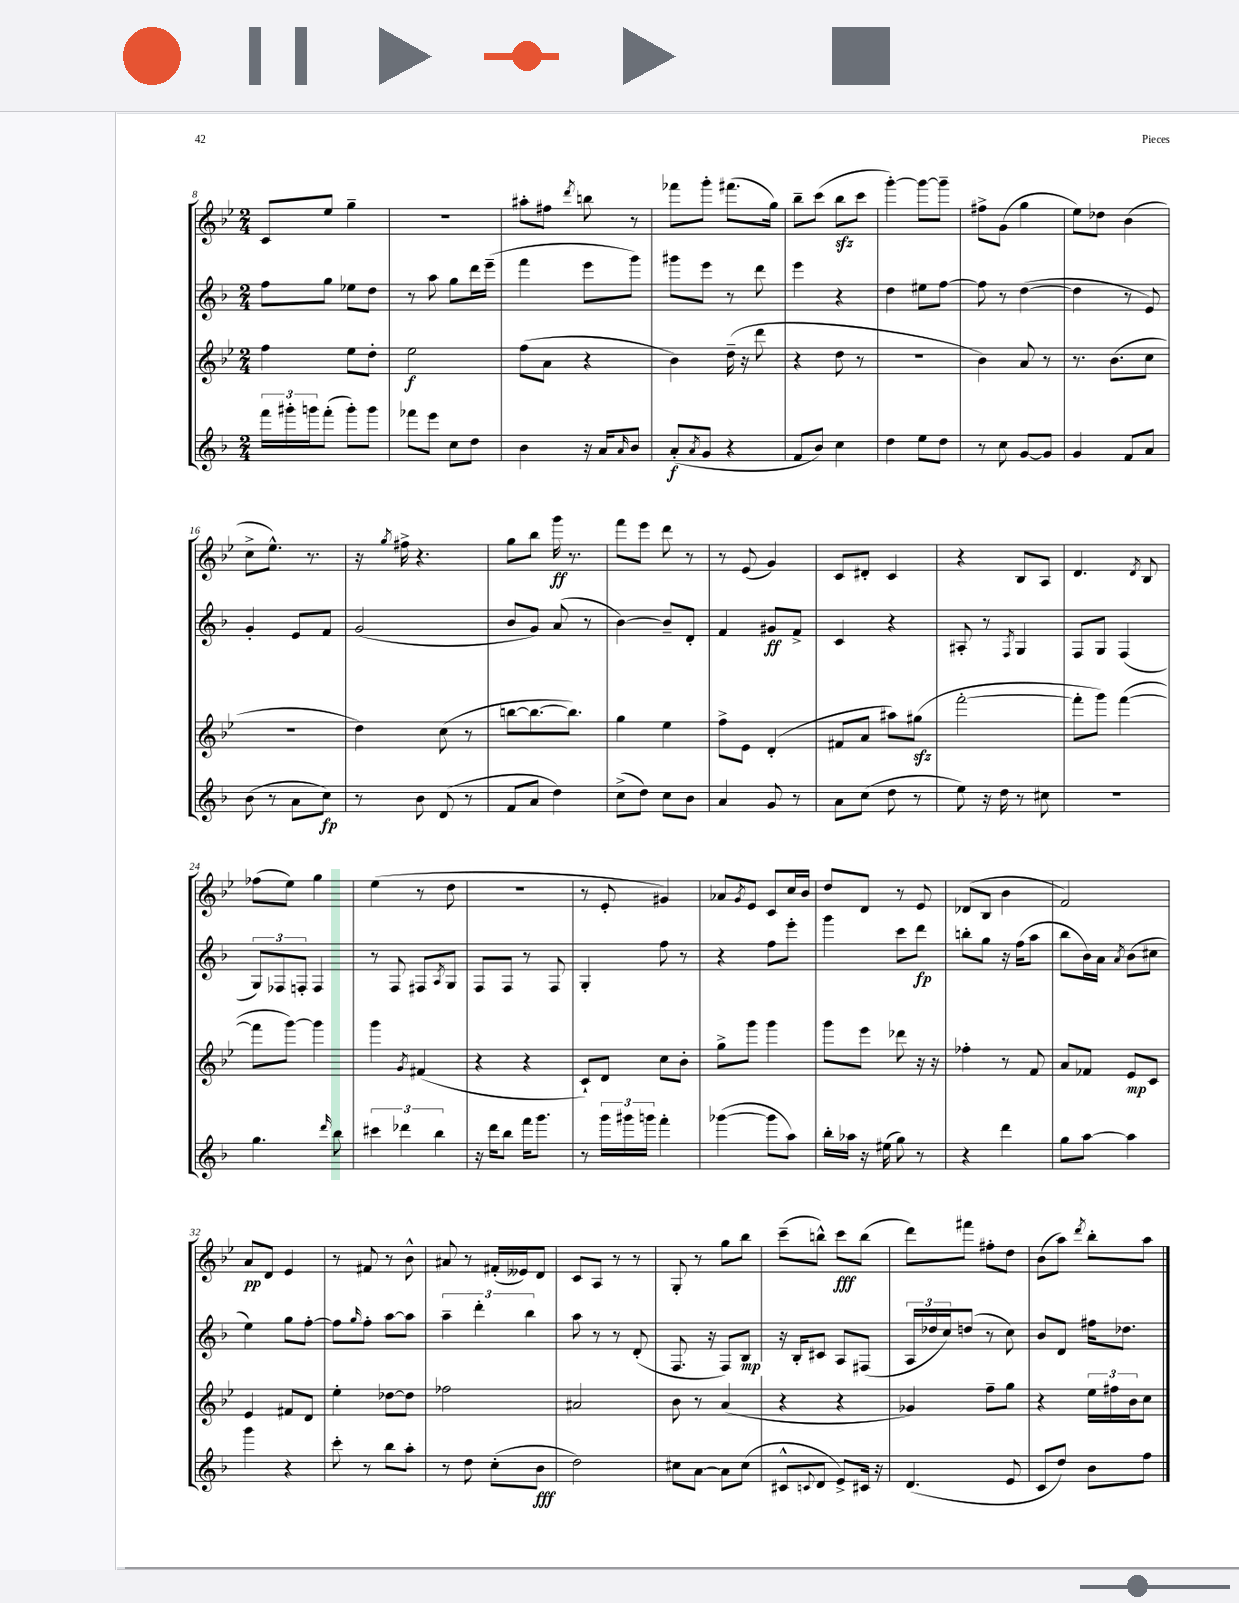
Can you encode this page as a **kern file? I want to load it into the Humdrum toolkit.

**kern	**kern	**kern	**kern
*staff4	*staff3	*staff2	*staff1
*clefG2	*clefG2	*clefG2	*clefG2
*k[b-]	*k[b-e-]	*k[b-]	*k[b-e-]
*M2/4	*M2/4	*M2/4	*M2/4
24fff	4ff	8ff	8c
24ggg#'	.	.	.
24ggg	.	.	.
(8fff'	.	8gg	8ee-
8ggg')	8ee-	8ee-	4gg~
8ggg	8dd'	8dd	.
=	=	=	=
8fff-	2ee-	8r	2r
8eee	.	8aa	.
8cc	.	8gg	.
8dd	.	16ddd	.
.	.	(16eee~	.
=	=	=	=
4b-	(8ff	4fff	8aa#'
.	8a	.	8ff#
.	.	.	8qddd
16r	4r	8eee	8bb
16a	.	.	.
16qqa	.	.	.
8b-	.	8ggg)	8r
=	=	=	=
(8a'	4b-)	8ggg#	8fff-
8qa	.	.	.
8g	.	8eee	8ggg'
4r	(16dd~	8r	(8.fff#
.	16r	.	.
.	8ddd	8ddd	.
.	.	.	16gg)
=	=	=	=
8f	4r	4eee	8bb-~
8b-)	.	.	(8ccc
4cc	8dd	4r	8bb-
.	8r	.	8ccc
=	=	=	=
4dd	2r	4dd	[4ggg')
8ee	.	8ee#	8ggg_
8dd	.	[8ff	8ggg~]
=	=	=	=
8r	4b-)	8ff]	8ff#^
8cc	.	8r	(8g
[8g	8a	([4dd	4gg
8g]	8r	.	.
=	=	=	=
4g	8.r	4dd]	8ee-)
.	.	.	8dd-
.	(8.b-	.	.
8f	.	8r	(4b-
8a	8cc	8e)	.
=	=	=	=
(8b-	2r	4g'	8cc^
8r	.	.	8.ee-^^)
8a	.	8e	.
.	.	.	8.r
8cc)	.	8f	.
=	=	=	=
8r	4dd)	(2g	16r
.	.	.	8qgg
.	.	.	16ff#^
8b-	.	.	4.r
(8d	(8cc	.	.
8r	8r	.	.
=	=	=	=
8f	[8bb	8b-	8gg
8a	8.bb_	8g)	8bb-
4dd)	.	(8a	16ggg
.	8.bb])	.	8.r
.	.	8r	.
=	=	=	=
(8cc^	4gg	[4b-)	8fff
8dd)	.	.	8eee-
8cc	4ee-	8b-~]	8ddd
8b-	.	8d'	8r
=	=	=	=
4a	8ff^	4f	8r
.	8e-	.	(8e-
8g	(4d'	8g#	4g)
8r	.	8f^	.
=	=	=	=
8a	8f#	4c	8c
(8cc	8a	.	8d#'
8dd	8aa#)	4r	4c
8r	(8gg#	.	.
=	=	=	=
8ee)	[2fff'	8A#'	4r
16r	.	8r	.
16dd	.	.	.
.	.	8qF	.
8r	.	4G	8B-
8cc#	.	.	8A
=	=	=	=
2r	8fff']	8F	4.d
.	8ggg)	8G	.
.	([4fff	(4F	.
.	.	.	8qd
.	.	.	8B-
=	=	=	=
4.gg	8fff]	12G)	(8ff-
.	.	12F-	.
.	[8ggg)	.	8ee-)
.	.	12F'	.
.	4ggg]	4F	4gg
16qqddd	.	.	.
8bb-	.	.	.
=	=	=	=
6ccc#	4ggg	8r	(4ee-
.	.	8F	.
6ddd-	.	.	.
.	8qg	.	.
.	(4f#	8F#	8r
6bb-	.	.	.
.	.	8qA	.
.	.	8G	8dd
=	=	=	=
16r	4r	8F	2r
16ddd	.	.	.
8bb-	.	8F	.
16fff	4r	8r	.
8.ggg	.	.	.
.	.	8F	.
=	=	=	=
8r	8c`)	4G'	8r
24ggg	8d	.	8e-'
24ggg#	.	.	.
24ggg	.	.	.
4fff'	8cc	8ff	4g#)
.	8b-'	8r	.
=	=	=	=
([4ggg-	8gg^	4r	8a-
.	.	.	8qg
.	8ggg	.	8e-
8ggg-]	4ggg	8ff	8c
8aa)	.	8eee'	16cc
.	.	.	16b-
=	=	=	=
16bb-'	8ggg	4ggg	8dd
16aa-	.	.	.
16r	8eee-	.	8d
(16ee#	.	.	.
8gg)	8ddd-	8ccc	8r
8r	16r	8ddd	8e-
.	16r	.	.
=	=	=	=
4r	4ff-'	8bb'	(8d-
.	.	8gg	8B-
4ddd	8r	16r	4b-
.	.	(16ff	.
.	8f	8aa	.
=	=	=	=
8gg	8a	8bb-	2f)
[8aa	8f-	16b-)	.
.	.	16a	.
.	.	8qa	.
4aa]	8e-	(8b-	.
.	8c	8cc#	.
=	=	=	=
4ggg	4e-	4ee)	8a
.	.	.	8d
4r	8f#	8gg	4e-
.	8d	[8ff'	.
=	=	=	=
8ccc'	4ee-'	8ff]	8r
.	.	16qqgg	.
8r	.	8ff'	8f#
8bb-	[8dd-	[8aa	8r
8aa'	8dd-]	8aa]	8b-^^
=	=	=	=
8r	2ff-	6aa~	8a#
8dd	.	.	8r
.	.	6ddd'	.
(8cc'	.	.	(16f#'
.	.	.	16e--)
.	.	6bb-	.
8b-	.	.	8d
=	=	=	=
2dd)	2a#	8aa	8c
.	.	8r	8A
.	.	8r	8r
.	.	(8d'	8r
=	=	=	=
8cc#	8b-	8.F	8G'
[8a	8r	.	8r
.	.	16r	.
8a]	(4a	8F)	8gg
(8cc#	.	8B-	8bb-
=	=	=	=
8c#^^	4r	16r	(8ccc~
.	.	16B-'	.
8qqc	.	.	.
8d	.	8c#	8bb^^)
8e^)	4r	8A	8ccc
16c#	.	(8F#	(8bb
16r	.	.	.
=	=	=	=
(4.d	4g-)	24A	8ddd)
.	.	24dd-	.
.	.	24cc)	.
.	.	(8dd	8fff#
.	8ff~	8r	8ff#'
8e	8gg	8cc)	8dd
=	=	=	=
8c	4r	8b-	(8b-
8dd)	.	8d	8aa)
.	.	.	8qddd
8b-	24ee-	16ff#	8bb-'
.	24ff#	.	.
.	.	8.dd-	.
.	24b-	.	.
8ff	8cc	.	8aa
==	==	==	==
*-	*-	*-	*-
